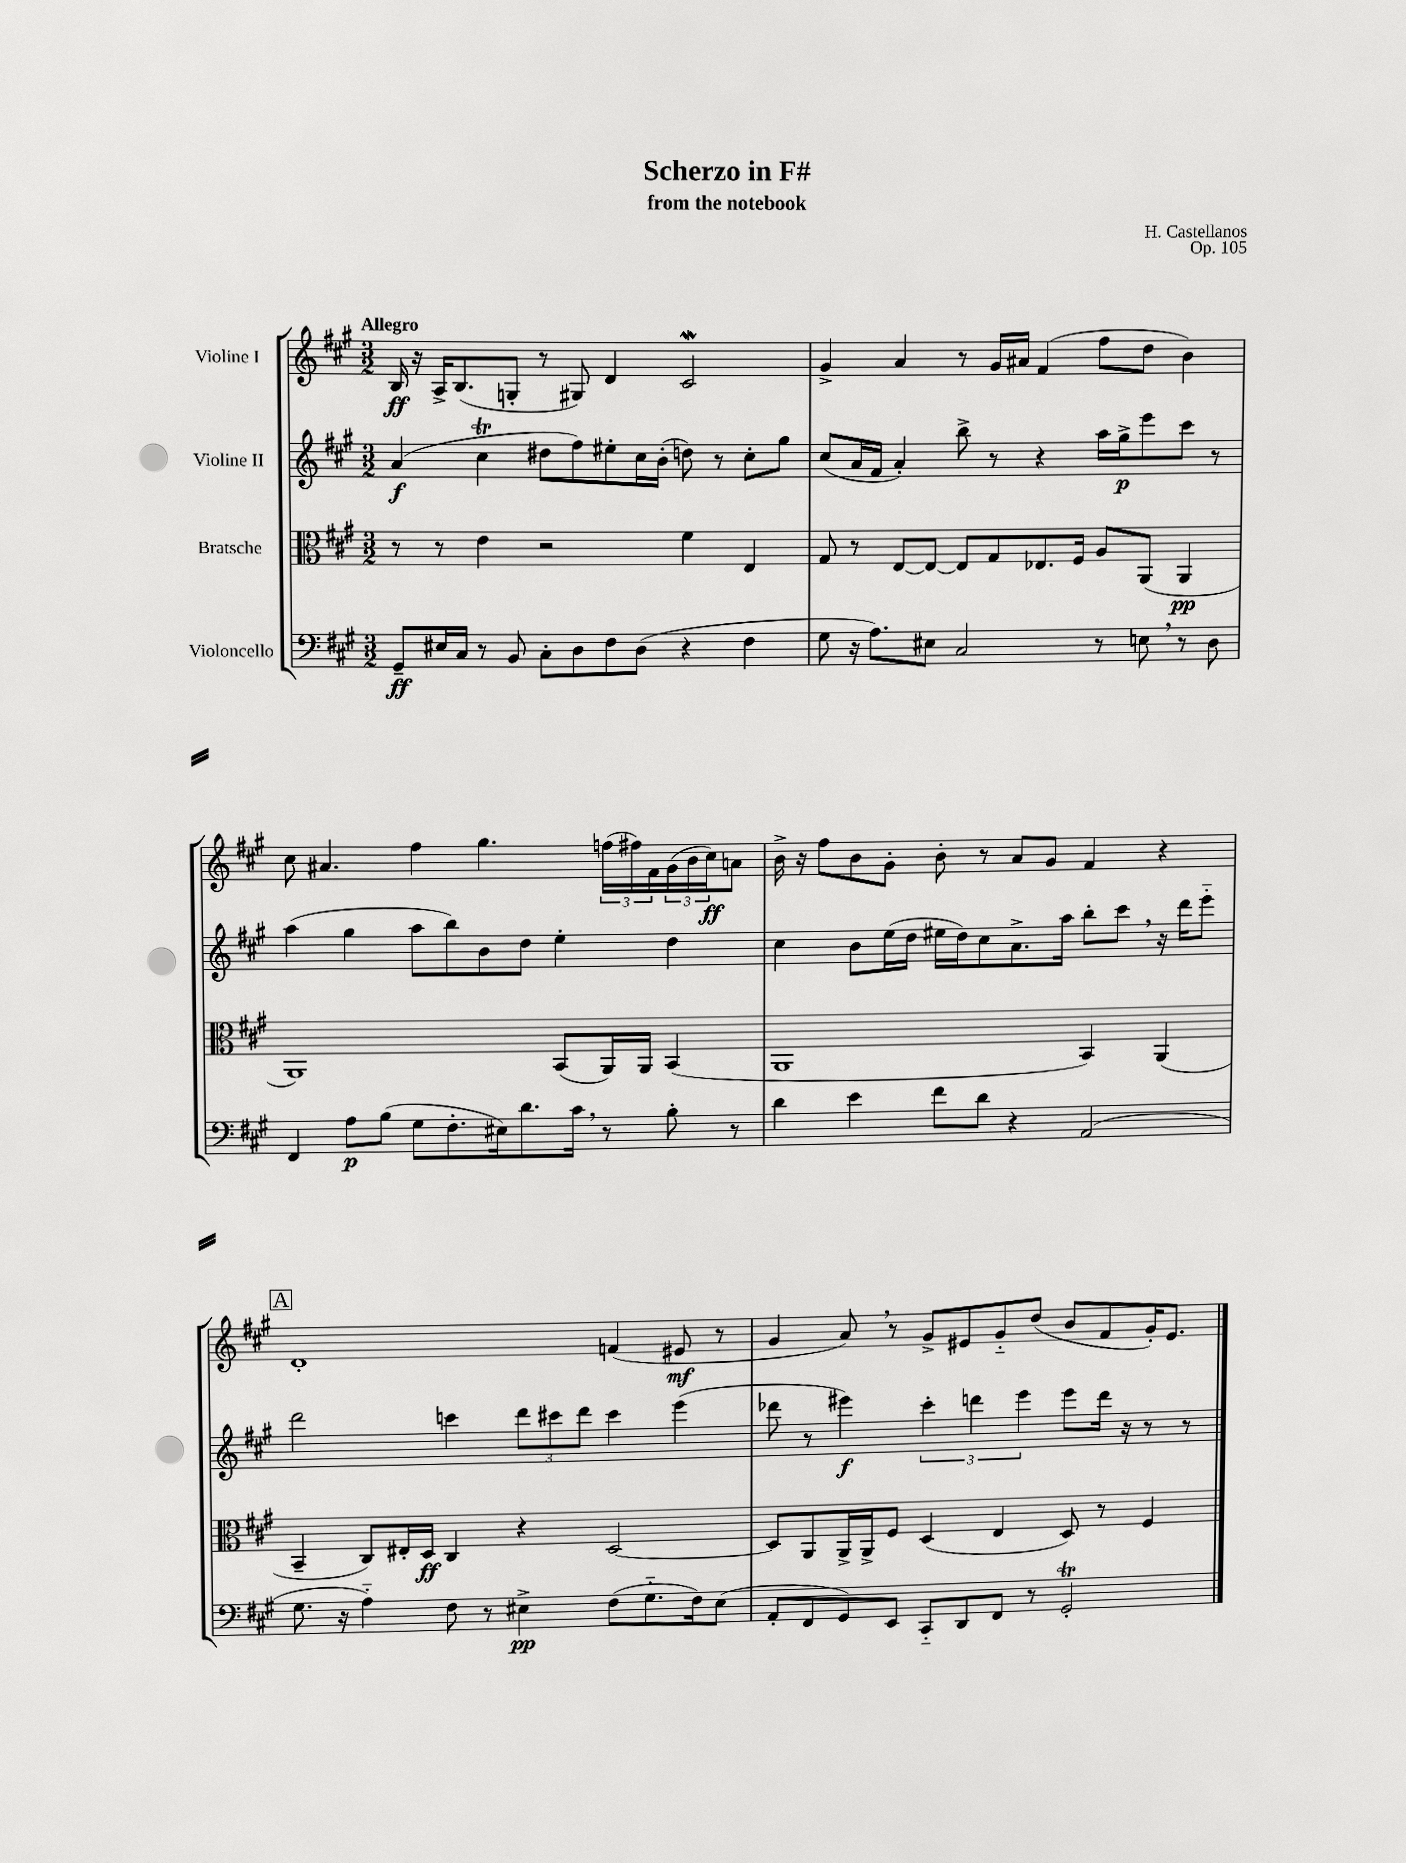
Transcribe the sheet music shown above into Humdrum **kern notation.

**kern	**kern	**kern	**kern
*staff4	*staff3	*staff2	*staff1
*clefF4	*clefC3	*clefG2	*clefG2
*k[f#c#g#]	*k[f#c#g#]	*k[f#c#g#]	*k[f#c#g#]
*M3/2	*M3/2	*M3/2	*M3/2
8GG#~	8r	(4a	16B
.	.	.	16r
16E#	8r	.	16A^
16C#	.	.	(8.B
8r	4e	4cc#	.
8BB	.	.	8G'
8C#'	2r	8dd#	8r
8D	.	8ff#)	8G#)
8F#	.	8ee#'	4d
(8D	.	16cc#	.
.	.	(16b'	.
4r	4f#	8dd)	2c#
.	.	8r	.
4F#	4E	8cc#'	.
.	.	8gg#	.
=	=	=	=
8G#	8G#	(8cc#	4g#^
16r	8r	16a	.
8.A)	.	16f#	.
.	[8E	4a')	4a
8E#	8E_	.	.
2C#	8E]	8bb^	8r
.	8G#	8r	16g#
.	.	.	16a#
.	8.E-	4r	(4f#
.	16F#	.	.
8r	8A	16aa	8ff#
.	.	16gg#^	.
8E	(8AA	8eee	8dd
8r	4AA	8ccc#	4b)
8D	.	8r	.
=	=	=	=
4FF#	1AA)	(4aa	8cc#
.	.	.	4.a#
8A	.	4gg#	.
(8B	.	.	.
8G#	.	8aa	4ff#
8.F#'	.	8bb)	.
.	.	8b	4.gg#
16E#)	.	.	.
8.d	.	8dd	.
.	(8BB	4ee'	.
16c#	.	.	.
8r	16AA)	.	(24ff
.	.	.	24ff#)
.	16AA	.	.
.	.	.	24f#
8B'	(4BB	4dd	(24g#
.	.	.	24b
.	.	.	24cc#)
8r	.	.	8a
=	=	=	=
4d	1AA	4cc#	16b^
.	.	.	16r
.	.	.	8ff#
4e	.	8b	8b
.	.	(16ee	8g#'
.	.	16dd	.
8f#	.	16ee#	8b'
.	.	16dd)	.
8d	.	8cc#	8r
4r	.	8.a^	8a
.	.	.	8g#
.	.	16aa	.
(2AA	4BB)	8bb'	4f#
.	.	8ccc#	.
.	(4AA	16r	4r
.	.	16ddd	.
.	.	8eee'~	.
=	=	=	=
8.G#	4BB~	2ddd	1d'
16r	.	.	.
4A'~)	8C#)	.	.
.	16E#'	.	.
.	16D	.	.
8F#	4C#	4ccc	.
8r	.	.	.
4E#^	4r	12ddd	.
.	.	12ccc#	.
.	.	12ddd	.
(8F#	[2D	4ccc#	(4f
8.G#'~	.	.	.
.	.	(4eee	8e#
16F#)	.	.	.
(8E#	.	.	8r
=	=	=	=
8AA'	8D]	8ddd-	4g#
8FF#	8AA	8r	.
8GG#)	16AA^	4eee#)	8a)
.	16AA^	.	.
8EE	8F#	.	8r
8CC#'~	(4D	6ccc#'	8g#^
8DD	.	.	8e#
.	.	6ddd	.
8FF#	4E	.	8g#'~
.	.	6eee#	.
8r	.	.	(8dd
2GG#'	8D)	8eee#	8b
.	8r	16ddd	8f#
.	.	16r	.
.	4F#	8r	16g#')
.	.	.	8.e#
.	.	8r	.
==	==	==	==
*-	*-	*-	*-
